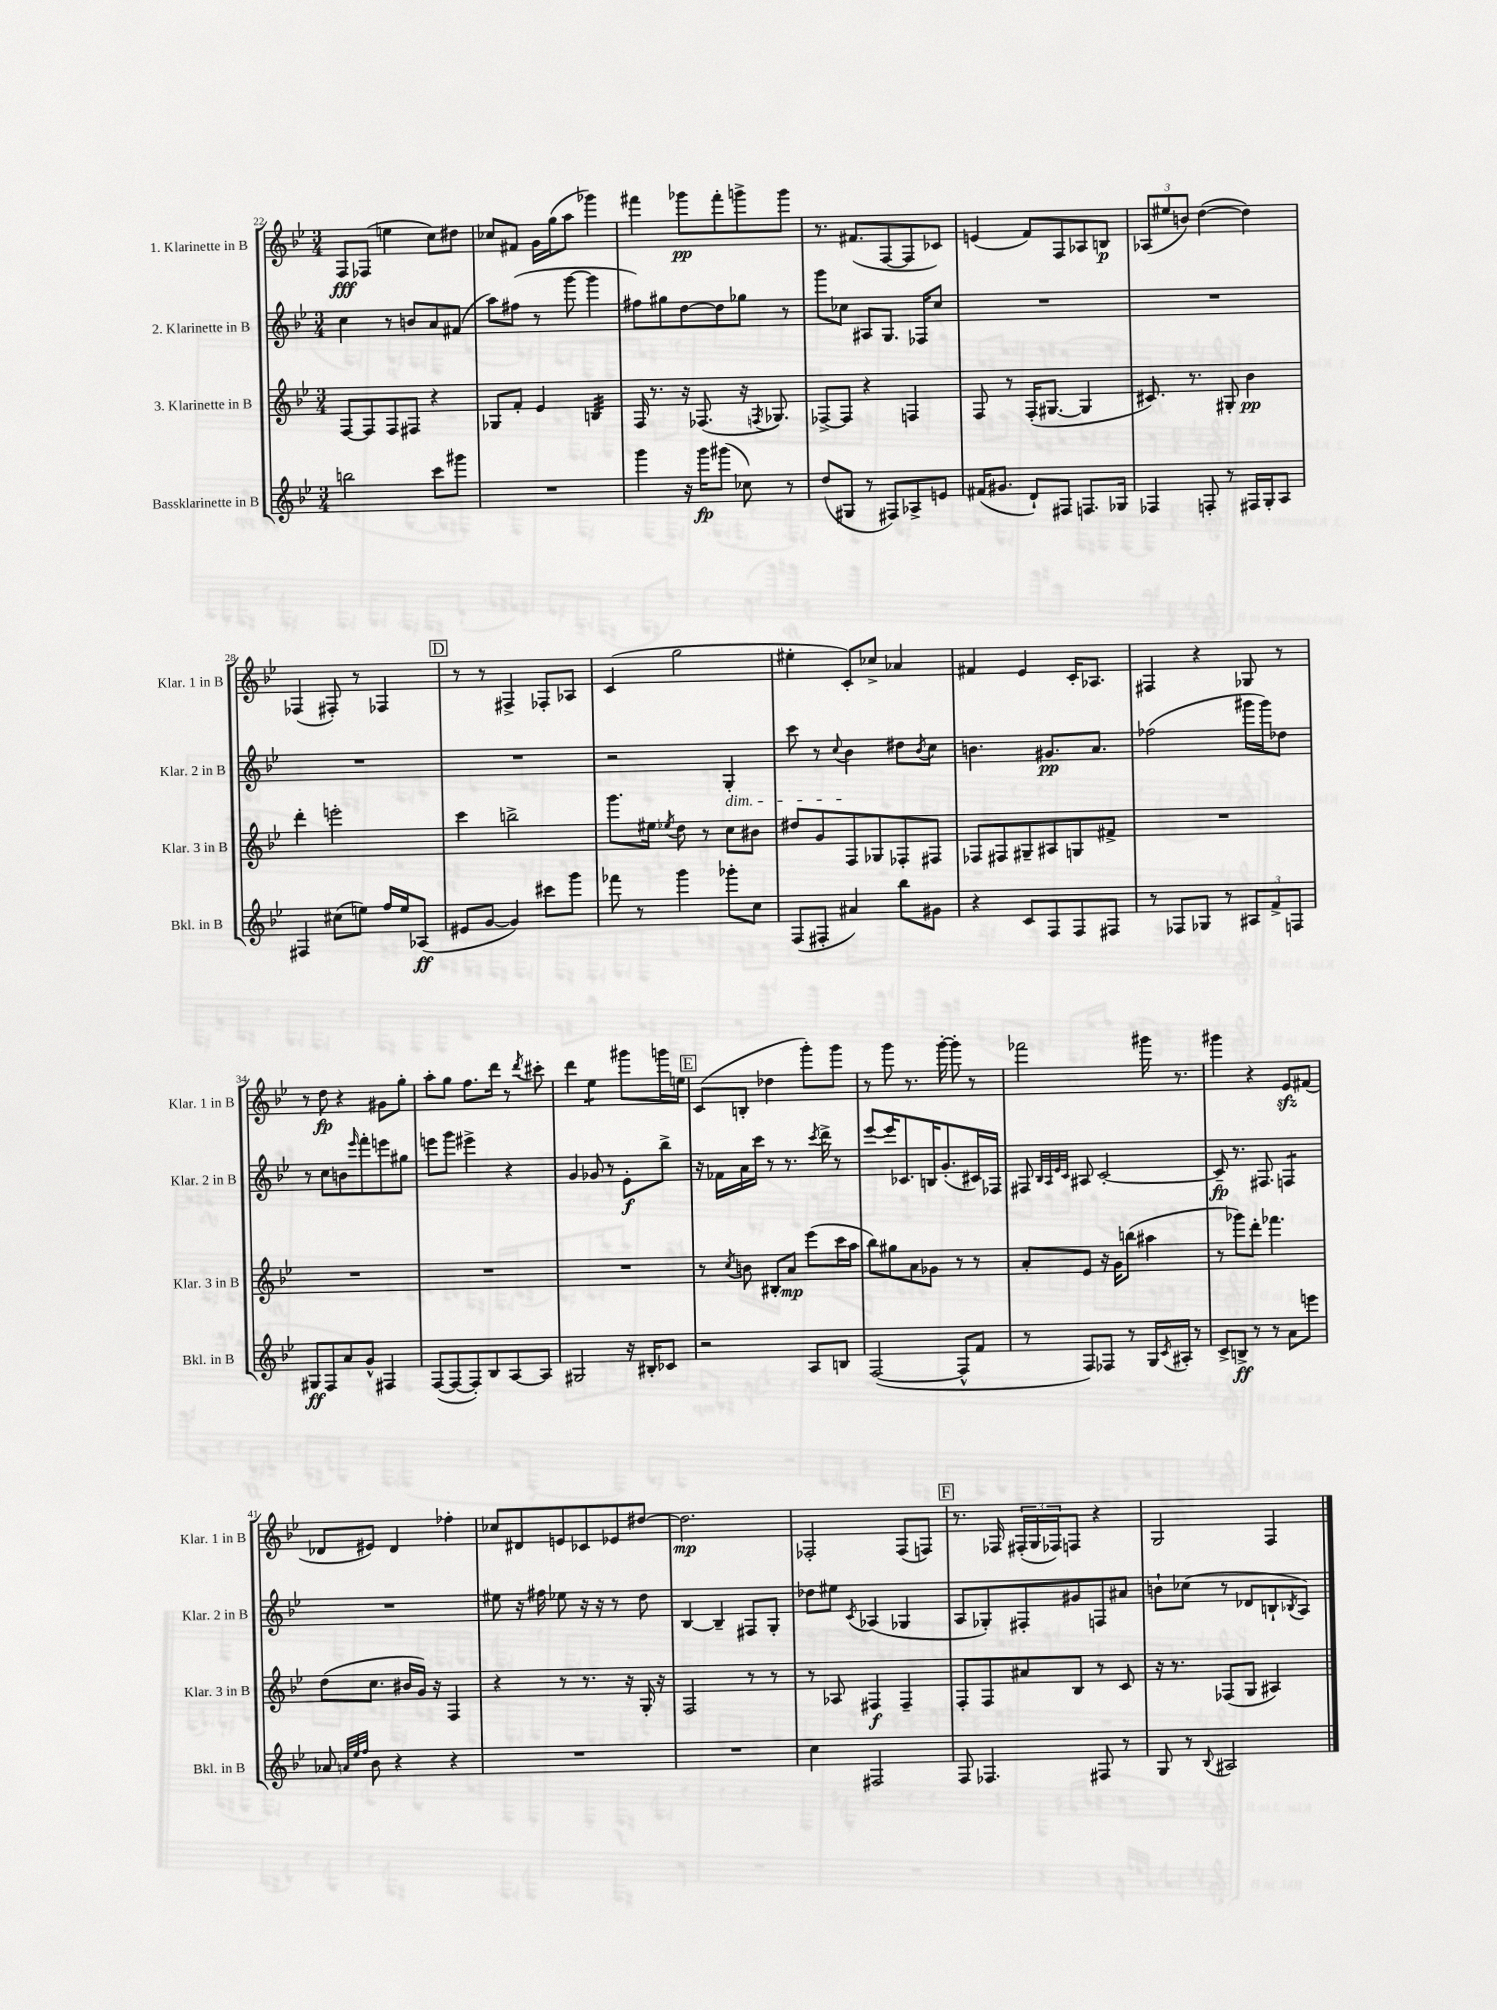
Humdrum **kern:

**kern	**kern	**kern	**kern
*staff4	*staff3	*staff2	*staff1
*clefG2	*clefG2	*clefG2	*clefG2
*k[b-e-]	*k[b-e-]	*k[b-e-]	*k[b-e-]
*M3/4	*M3/4	*M3/4	*M3/4
2bb	[8F	4cc	8F
.	8F]	.	(8F-
.	8F	8r	4ee
.	8F#	8b	.
8ccc	4r	8a	8cc)
8ggg#	.	(8f#	8dd#
=	=	=	=
2.r	8G-	8aa)	8cc-
.	8f'	(8ff#	8f#
.	4e-	8r	16g
.	.	.	(16gg
.	.	[8ggg	8aa
.	4B	4ggg]	4ggg-)
=	=	=	=
4ggg	16F	8ff#)	4fff#
.	8.r	.	.
.	.	8gg#	.
16r	16r	[8dd	8ggg-
16ggg	(8.F-	.	.
(8ggg#	.	8dd]	8fff#'
8cc-)	16r	8gg-	8ggg^
.	8qF	.	.
.	8.G-)	.	.
8r	.	8r	8ggg
=	=	=	=
(8dd	[8F-^	8ggg	8.r
8G#	8F-]	8cc-	.
.	.	.	(8.f#
8r	4r	8A#	.
8F#)	.	8.G	[8F
8A-^	4F	.	8F]
.	.	16F-	.
8e	.	8cc-	8c-)
=	=	=	=
(16f#	8F	2.r	(4e
8.g#	.	.	.
.	8r	.	.
8d`)	(16F'	.	8f)
.	[8.G#	.	.
8F#	.	.	8F
8.F	4G#]	.	8A-
.	.	.	8B
16G-	.	.	.
=	=	=	=
4F-	8.c#)	2.r	(12A-
.	.	.	12ee#
.	.	.	12b)
.	8.r	.	.
8F'	.	.	([4dd
8r	8G#'	.	.
16F#	4b-	.	4dd])
16G'	.	.	.
8A	.	.	.
=	=	=	=
4F#	4ddd'	2.r	(4F-
(8cc#	2eee'	.	8F#')
8ee)	.	.	8r
16ff	.	.	4F-
16ee	.	.	.
(8A-	.	.	.
=	=	=	=
8e#	4ccc	2.r	8r
[8g	.	.	8r
4g])	2bb^	.	4F#^
8ccc#	.	.	8F-'
8ggg	.	.	8A-
=	=	=	=
8fff-	8.ggg	2r	(4c
8r	.	.	.
.	16ee#	.	.
.	8qee-	.	.
4ggg	8dd	.	2gg
.	8r	.	.
8ggg-'	8cc	4G'	.
8cc	8b#	.	.
=	=	=	=
(8F	8dd#	8ccc	4ee#'
8F#'	8g	8r	.
.	.	8qqcc	.
4a#)	8F	4b-	8c')
.	8G-	.	8cc-^
8bb-	8F-'	8dd#	4a-
.	.	8qb-	.
8g#	8F#	8cc	.
=	=	=	=
4r	8F-	4.b	4f#
.	8F#	.	.
8c	8G#~	.	4e-
8F	8A#	8.g#	.
8F	8G	.	16c'
.	.	8.a	8.A-
8F#	8f#^	.	.
=	=	=	=
8r	2.r	(2ff-	4F#
8F-	.	.	.
8G-	.	.	4r
8r	.	.	.
12A#	.	16ggg#	8G-
.	.	16ggg#)	.
12f^	.	.	.
.	.	8dd-	8r
12F	.	.	.
=	=	=	=
8G#	2.r	8r	8r
8F	.	8cc	8dd
8a	.	8b	4r
.	.	16qqeee-	.
8g^^	.	8fff'	.
4F#	.	8eee	8g#
.	.	8gg#	8gg'
=	=	=	=
([8F	2.r	8eee	8aa'
8F_	.	8ggg	8gg
8F'])	.	4eee#^	8.ff
8B-	.	.	.
.	.	.	16ddd
[8A	.	4r	8r
.	.	.	8qddd
8A]	.	.	8ccc#'
=	=	=	=
2G#	2.r	4g	4ddd
.	.	8g-	4ee-
.	.	8r	.
16r	.	8e-'	8ggg#
16B#'	.	.	.
8c-	.	8bb-^	16ggg
.	.	.	16ee
=	=	=	=
2r	8r	16r	(8c
.	.	16f-	.
.	8qcc	.	.
.	8b	16a	8B'
.	.	16ccc	.
.	8B#'	8r	4dd-
.	8a	8.r	.
8A	(8eee-	.	8ggg')
.	.	8qccc	.
.	.	16ddd^	.
8B	16ccc	8r	8ggg
.	16aa	.	.
=	=	=	=
([2F	8bb-)	[8eee-	8r
.	8gg#	16eee-]	8ggg
.	.	8.c-	.
.	8a	.	8.r
.	8g-	16B	.
.	.	(8.g'	[16ggg'
8F^^]	8r	.	8ggg']
8f	8r	16c#)	8r
.	.	16F-	.
=	=	=	=
8r	8a'	8F#	2fff-
.	.	32qqB-	.
.	.	32qqA	.
.	.	32qqe-	.
.	.	32qqc	.
8F)	8e-	8A#	.
8F-	16r	[2c'	.
.	16g	.	.
8r	(8bb	.	.
16G	4aa#	.	16ggg#
8qc	.	.	.
16A#'	.	.	8.r
8r	.	.	.
=	=	=	=
8c^	8r	8c~]	4ggg#
8B^	8ggg-)	8.r	.
8r	8ddd'	.	4r
.	.	8.F#	.
8r	4.fff-	.	.
8a	.	4F	8e-
8eee	.	.	(8f#
=	=	=	=
8a-	(8dd	2.r	8d-
32qqa	.	.	.
32qqee-	.	.	.
32qqff	.	.	.
8b-	8.cc	.	8e#)
4r	.	.	4d-
.	16b#	.	.
.	16g)	.	.
.	16r	.	.
4r	4F	.	4ff-'
=	=	=	=
2.r	4r	8ee#	8cc-
.	.	16r	8d#
.	.	16ff#	.
.	8r	8ee-	8e
.	8.r	16r	8c-
.	.	16r	.
.	.	8r	8e-
.	16r	.	.
.	16G'	8dd	[8dd#
.	16r	.	.
=	=	=	=
2.r	2F	[4B-	2.dd#]
.	.	4B-~]	.
.	8r	8F#	.
.	8r	8G'	.
=	=	=	=
4cc	8r	8dd-	2F-'
.	8A-	8ee#	.
.	.	8qc	.
2F#	4F#	(4A-	.
.	4F#~	4G-	(8F-
.	.	.	8F)
=	=	=	=
8F	8F'	8A	8.r
4.F-	8F	8G-')	.
.	.	.	16F-
.	8a#	8F#'	(24F#'
.	.	.	24G
.	.	.	24F-)
.	8B-	8g#	8F
8F#	8r	8F	4r
8r	8c	8a#	.
=	=	=	=
8G	16r	8b`	2G
.	8.r	.	.
8r	.	(8cc-	.
8qqB-	.	.	.
2A#	(8F-	8r	.
.	8G	8d-	.
.	4A#)	8B`	4F
.	.	8qB-	.
.	.	8A)	.
==	==	==	==
*-	*-	*-	*-
